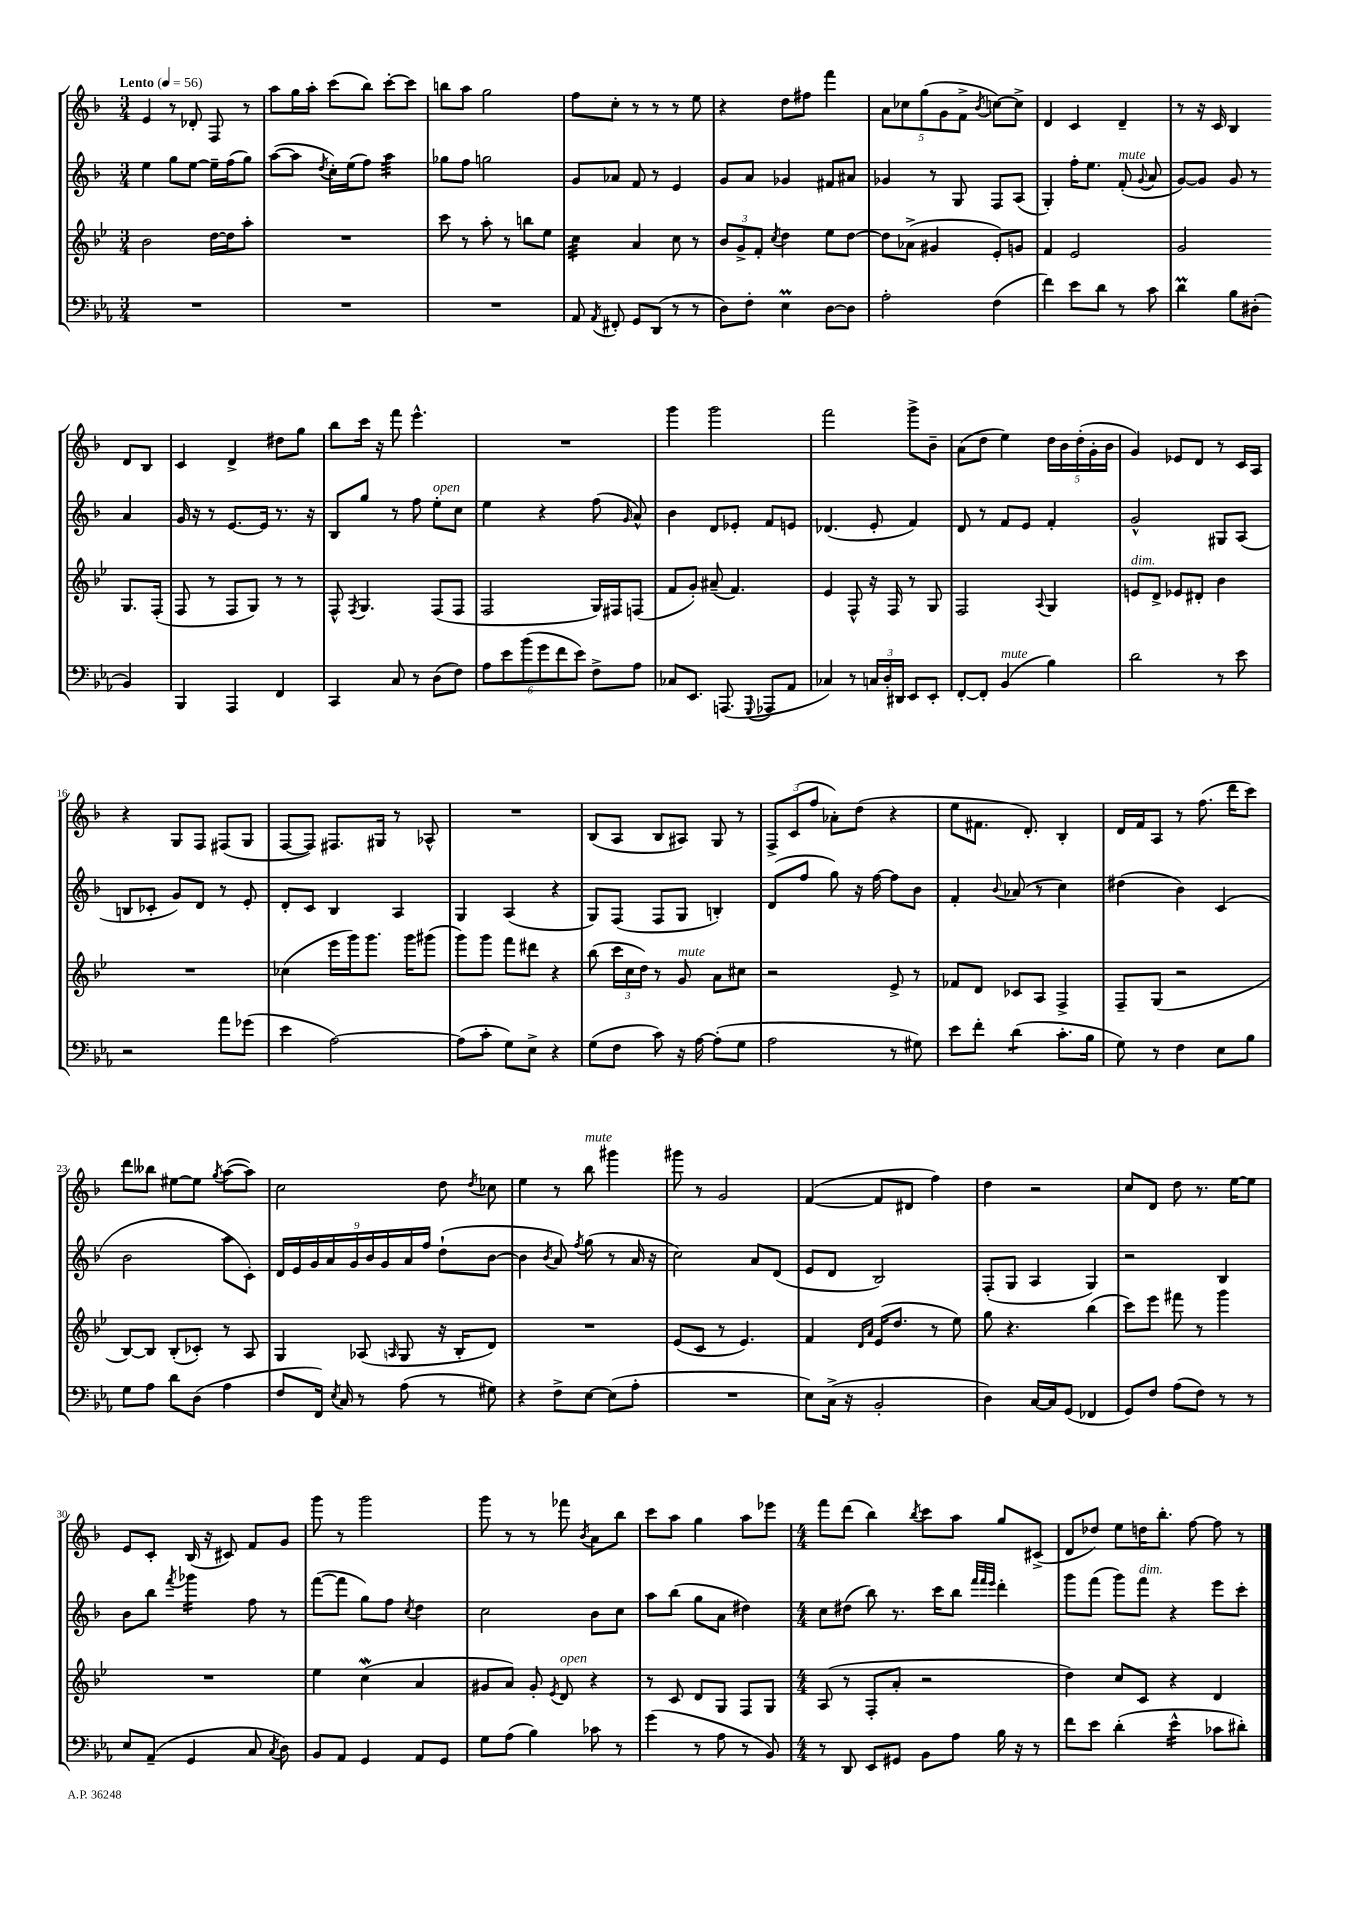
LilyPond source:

<<
\new StaffGroup <<
\new Staff = "s0" {
    \clef treble \key f \major \numericTimeSignature \time 3/4 \tempo "Lento" 4 = 56
    \autoBeamOff e'4 r8 des'8-. f8 r8 |
    a''8[ g''16 a''16]-. c'''8[( bes''8]) c'''8[~-. c'''8] |
    b''8[ a''8] g''2 |
    f''8[ c''8]-. r8 r8 r8 e''8 |
    r4 d''8[ fis''8] f'''4 |
    \tuplet 5/4 { a'8[ ces''8 g''8( g'8 f'8]-> } \acciaccatura { bes'8 } c''8[~) c''8]-> |
    d'4 c'4 d'4-- |
    r8 r16 c'16 bes4 d'8[ bes8] |
    c'4 d'4-> dis''8[ g''8] |
    bes''8[ c'''16] r16 f'''8 e'''4.-^ |
    R2. |
    g'''4 g'''2 |
    f'''2 g'''8[-> bes'8]-- |
    a'8[( d''8] e''4) \tuplet 5/4 { d''16[ bes'16 d''16-.( g'16-. bes'16] } |
    g'4) ees'8[ d'8] r8 c'16[ a16] |
    r4 g8[ f8] fis8[( g8] |
    f8[~ f8]) fis8.[ gis16] r8 aes8-^ |
    R2. |
    bes8[( a8] bes8[ ais8]) g8 r8 |
    \tuplet 3/2 { f8[-> c'8( f''8] } aes'8[-.) d''8]( r4 |
    e''8[ fis'8.] d'8.-.) bes4-. |
    d'16[ f'16 a8] r8 f''8.( d'''16[ c'''8]) |
    d'''8[ beses''8] eis''8[~ eis''8] \acciaccatura { g''8 } a''8[~( a''8]) |
    c''2 d''8 \acciaccatura { d''8 } ces''8 |
    e''4 r8 bes''8^\markup { \italic "mute" } gis'''4 |
    gis'''8 r8 g'2 |
    f'4~( f'8[ dis'8] f''4) |
    d''4 r2 |
    c''8[ d'8] d''8 r8. e''16[~ e''8] |
    e'8[ c'8]-. bes16( r16 cis'8) f'8[ g'8] |
    g'''8 r8 g'''2 |
    g'''8 r8 r8 fes'''8 \acciaccatura { bes'8 } a'8[ bes''8] |
    c'''8[ a''8] g''4 a''8[ ees'''8] |
    \numericTimeSignature \time 4/4 f'''8[ d'''8]( bes''4) \acciaccatura { bes''8 } c'''8[ a''8] g''8[ cis'8]->( |
    d'8[ des''8]) e''8[ d''16 bes''8.]-. f''8~ f''8 r8 \bar "|." |
}
\new Staff = "s1" {
    \clef treble \key f \major \numericTimeSignature \time 3/4
    \autoBeamOff e''4 g''8[ e''8]~ e''16[-- f''16( g''8]) |
    a''8[~( a''8] \acciaccatura { d''8 } c''16[-.) e''16( f''8]) a''4:32 |
    ges''8[ f''8] g''2 |
    g'8[ aes'8] f'8 r8 e'4 |
    g'8[ a'8] ges'4 fis'8[ ais'8] |
    ges'4 r8 g8 f8[ a8]( |
    g4-.) f''16[-. e''8.] f'8-.^\markup { \italic "mute" }( \appoggiatura { g'8 } a'8 |
    g'8[~) g'8] g'8 r8 a'4 |
    g'16 r16 r8 e'8.[~ e'16] r8. r16 |
    bes8[ g''8] r8 f''8 e''8[-.^\markup { \italic "open" } c''8] |
    e''4 r4 f''8( \grace { g'16 } a'8-^) |
    bes'4 d'8[ ees'8]-. f'8[ e'8] |
    des'4.( e'8-. f'4) |
    d'8 r8 f'8[ e'8] f'4-. |
    g'2-^ gis8[ a8]( |
    b8[ ces'8]-. g'8[) d'8] r8 e'8-. |
    d'8[-. c'8] bes4 a4 |
    g4 a4( r4 |
    g8[) f8]( f8[ g8] b4-.) |
    d'8[( f''8] g''8) r16 f''16~ f''8[ bes'8] |
    f'4-. \appoggiatura { bes'8 } aes'8( r8 c''4) |
    dis''4( bes'4) c'4( |
    bes'2 a''8[ c'8]-.) |
    \tuplet 9/8 { d'16[ e'16 g'16 a'16 g'16 bes'16 g'16 a'16 f''16] } d''8[-!( bes'8]~ |
    bes'4 \acciaccatura { bes'8 } a'8) \acciaccatura { f''8 } g''8( r8 a'16 r16 |
    c''2) a'8[ d'8]( |
    e'8[ d'8] bes2) |
    f8[-.( g8] a4 g4) |
    r2 bes4 |
    bes'8[ bes''8] \acciaccatura { f'''8 } ges'''4:16 f''8 r8 |
    f'''8[~( f'''8] g''8[) f''8] \acciaccatura { c''8 } d''4 |
    c''2 bes'8[ c''8] |
    a''8[ bes''8]( g''8[ a'8] dis''4) |
    \numericTimeSignature \time 4/4 c''8[ dis''8]( bes''8) r8. c'''16[ bes''8] \grace { f'''32[ f'''32 e'''32] } d'''4-. |
    g'''8[ f'''8]( g'''8[) f'''8]^\markup { \italic "dim." } r4 e'''8[ c'''8]-. \bar "|." |
}
\new Staff = "s2" {
    \clef treble \key bes \major \numericTimeSignature \time 3/4
    \autoBeamOff bes'2 d''16[~ d''16 a''8]-. |
    R2. |
    c'''8 r8 a''8-. r8 b''8[ ees''8] |
    c''4:32 a'4 c''8 r8 |
    \tuplet 3/2 { bes'8[ g'8-> f'8]-. } \acciaccatura { c''8 } d''4 ees''8[ d''8]~ |
    d''8[ aes'8]->( gis'4 ees'8[-.) g'8] |
    f'4 ees'2 |
    g'2 g8.[ f16]-.( |
    f8 r8 f8[ g8]) r8 r8 |
    f8-^ \acciaccatura { f8 } g4. f8[( f8] |
    f2 g16[) fis16 f8]( |
    f'8[ g'8]-.) ais'8--( f'4.) |
    ees'4 f8-^ r16 f16 r8 g8 |
    f2 \appoggiatura { a8 } g4 |
    e'8[^\markup { \italic "dim." } d'8]-> ees'8[ dis'8]-. bes'4 |
    R2. |
    ces''4( ees'''16[ g'''16) g'''8.] g'''16[ gis'''8]( |
    g'''8[) g'''8] f'''8[ dis'''8] r4 |
    bes''8( \tuplet 3/2 { c'''16[ c''16 d''16]) } r8 g'8^\markup { \italic "mute" } a'8[ cis''8] |
    r2 ees'8-> r8 |
    fes'8[ d'8] ces'8[ a8] f4-> |
    f8[-- g8]( r2 |
    bes8[~) bes8] bes8[-.( ces'8]-.) r8 a8 |
    g4 aes8( \grace { a16 } g8 r16 bes16[-. d'8]) |
    R2. |
    ees'8[( c'8] r8 ees'4.) |
    f'4 \grace { d'16[ a'16] } ees'16[( d''8.] r8 ees''8) |
    g''8 r4. bes''4( |
    c'''8[) ees'''8] fis'''8 r8 g'''4 |
    R2. |
    ees''4 c''4\mordent( a'4 |
    gis'8[ a'8]) gis'8-. \acciaccatura { ees'8 } d'8^\markup { \italic "open" } r4 |
    r8 c'8 d'8[ g8] f8[ g8] |
    \numericTimeSignature \time 4/4 a8( r8 f8[-. a'8]-. r2 |
    d''4) c''8[ c'8] r4 d'4 \bar "|." |
}
\new Staff = "s3" {
    \clef bass \key ees \major \numericTimeSignature \time 3/4
    \autoBeamOff R2. |
    R2. |
    R2. |
    aes,8 \acciaccatura { aes,8 } fis,8-. g,8[ d,8]( r8 r8 |
    d8[) f8]-. ees4\prall d8[~ d8] |
    aes2-. f4( |
    f'4) ees'8[ d'8] r8 c'8 |
    d'4\prall bes8[ dis8]-.( bes,4) |
    bes,,4 aes,,4 f,4 |
    c,4 c8 r8 d8[( f8]) |
    \tuplet 6/4 { aes8[ ees'8 bes'8( g'8 f'8 ees'8]) } f8[-> aes8] |
    ces8[ ees,8.] a,,8.( \appoggiatura { g,,8 } aes,,8[ aes,8] |
    ces4) r8 \tuplet 3/2 { c16[ d16-. dis,16] } ees,8[ ees,8]-. |
    f,8[~-. f,8]-. bes,4^\markup { \italic "mute" }( bes4) |
    d'2 r8 ees'8 |
    r2 aes'8[ ges'8]( |
    ees'4 aes2~) |
    aes8[( c'8]-. g8[) ees8]-> r4 |
    g8[( f8] c'8) r16 aes16~ aes8[-.( g8] |
    aes2 r8 gis8) |
    ees'8[ f'8]-. d'4:8( c'8.[-. bes16] |
    g8) r8 f4 ees8[ bes8] |
    g8[ aes8] d'8[ d8]( aes4 |
    f8[ f,16]) \acciaccatura { ees8 } c16 r8 aes8( r8 gis8) |
    r4 f8[-> ees8]~ ees8[( aes8]-. |
    R2. |
    ees8[) c16]->( r16 bes,2-. |
    d4) c16[~ c16 g,8]( fes,4 |
    g,8[) f8] aes8[( f8]) r8 r8 |
    ees8[ aes,8]--( g,4 c8 \acciaccatura { c8 } d8) |
    bes,8[ aes,8] g,4 aes,8[ g,8] |
    g8[ aes8]( bes4) ces'8 r8 |
    g'4( r8 aes8 r8 bes,8) |
    \numericTimeSignature \time 4/4 r8 d,8 ees,8[ gis,8] bes,8[ aes8] bes16 r16 r8 |
    f'8[ ees'8] d'4-.( ees'4:16-^ ces'8[ dis'8]-.) \bar "|." |
}
>>
>>
